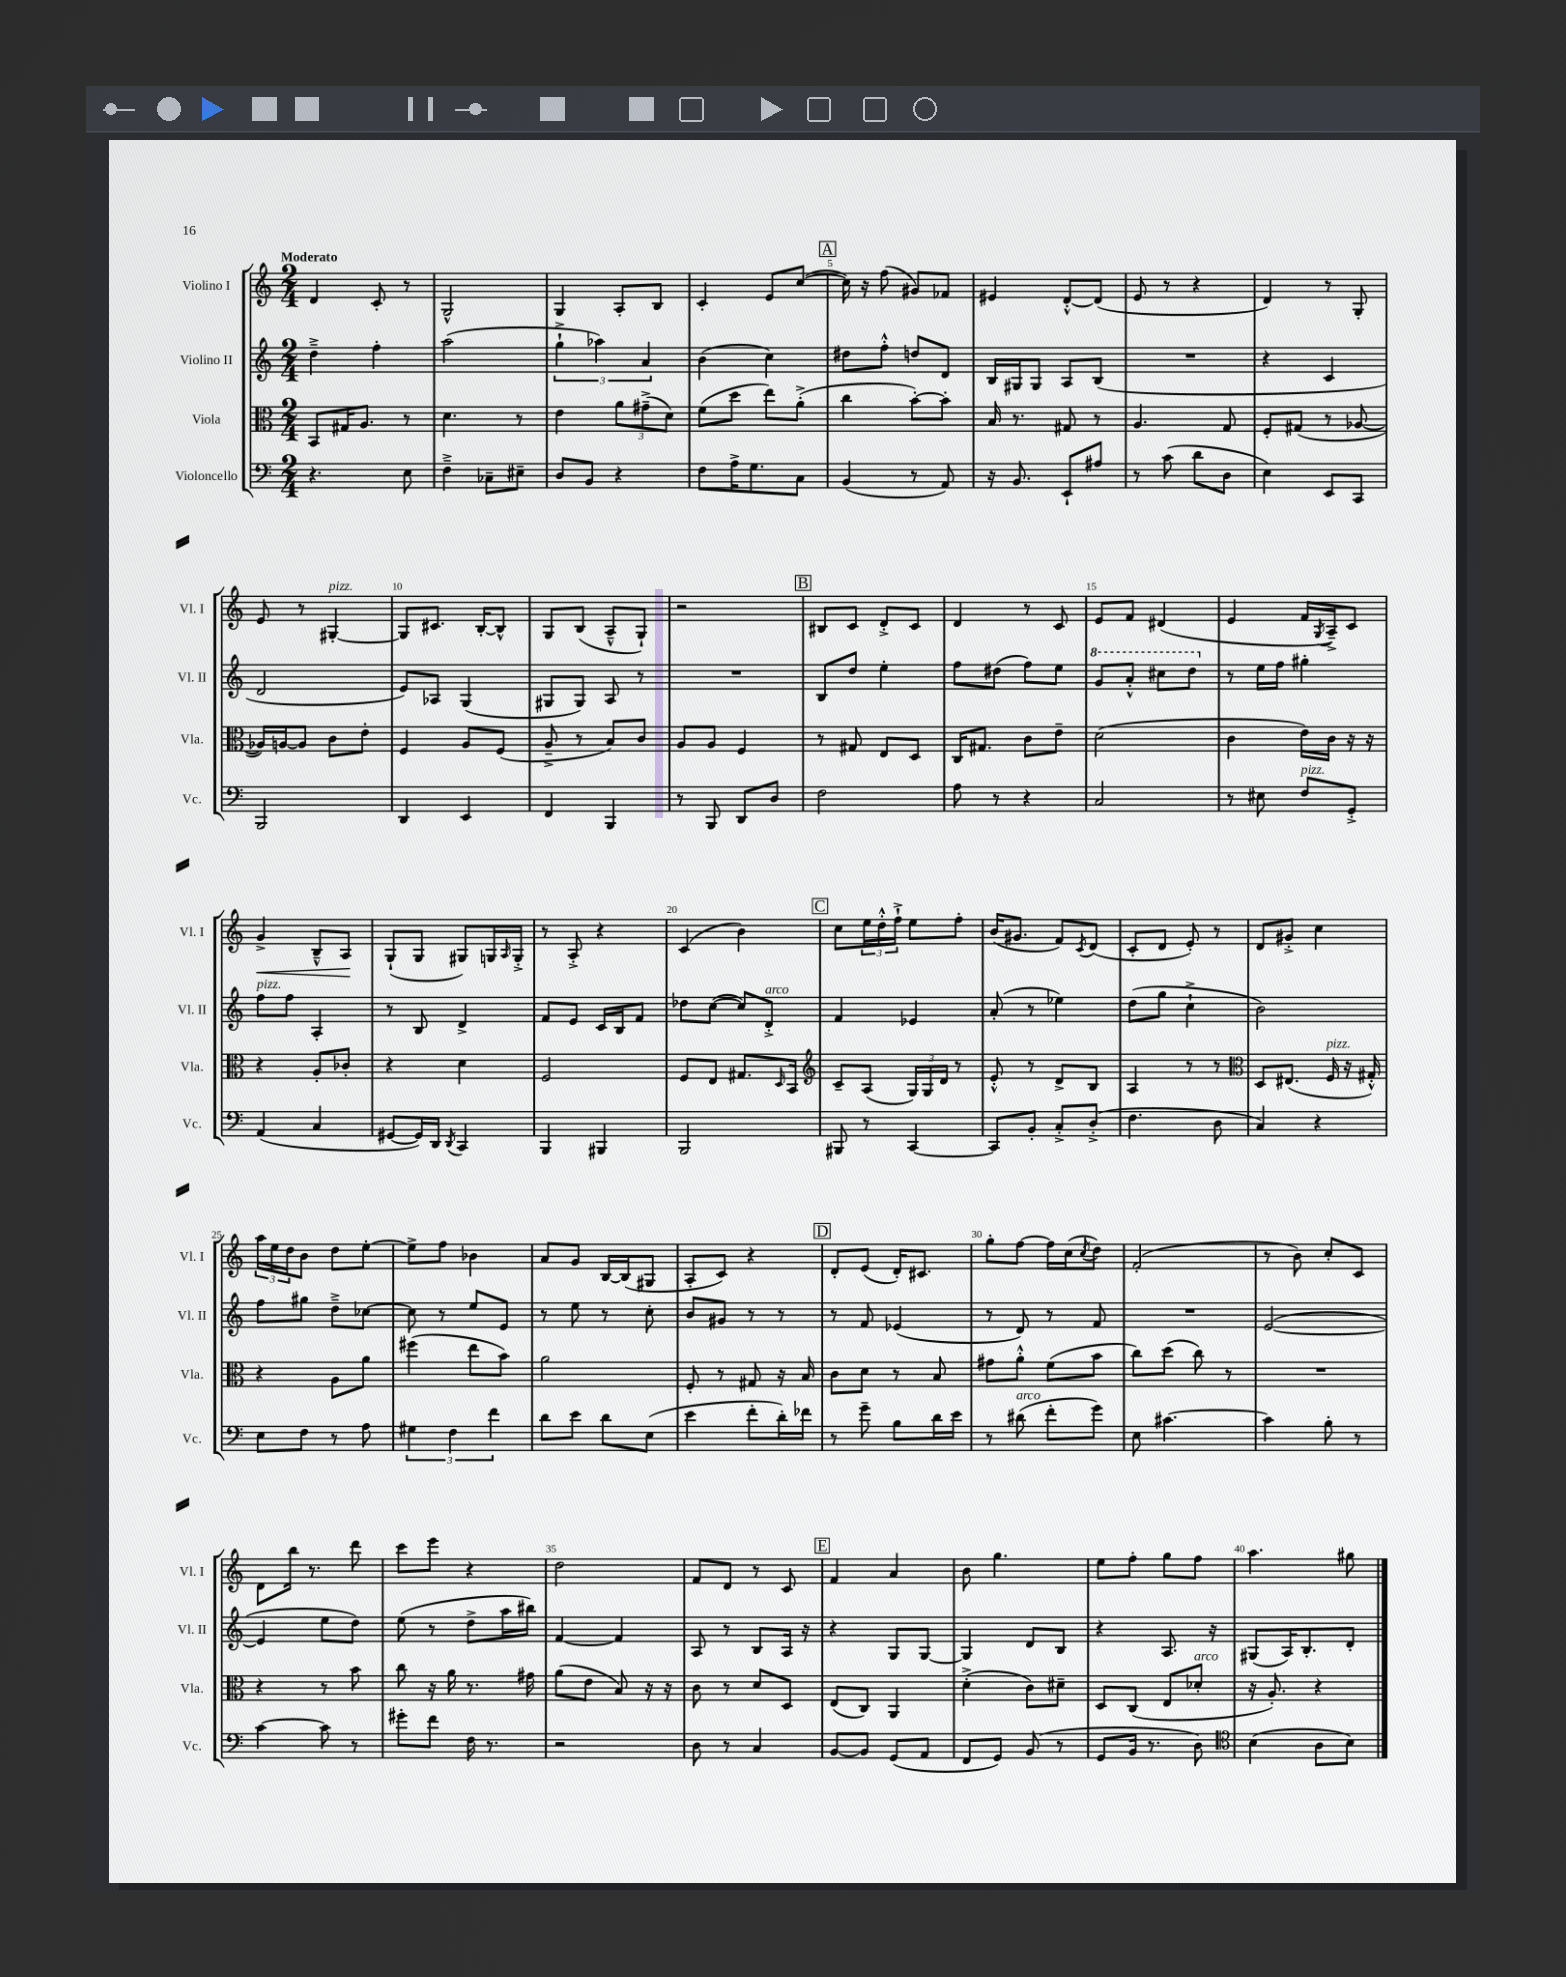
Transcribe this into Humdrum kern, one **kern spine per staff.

**kern	**kern	**kern	**kern
*staff4	*staff3	*staff2	*staff1
*clefF4	*clefC3	*clefG2	*clefG2
*k[]	*k[]	*k[]	*k[]
*M2/4	*M2/4	*M2/4	*M2/4
4.r	8BB	4dd~^	4d
.	16G#	.	.
.	8.A	.	.
.	.	4ff'	8c'
8E	8r	.	8r
=	=	=	=
4F~^	4.d	(2aa	2G^^
8C-~	.	.	.
8E#~	8r	.	.
=	=	=	=
8D	4e	6gg`^	4G
8BB	.	.	.
.	.	6aa-)	.
4r	12a	.	8A'
.	(12g#~^	6a	.
.	.	.	8B
.	12d)	.	.
=	=	=	=
8F	(8f	(4b	4c'
16A^	8dd	.	.
8.G	.	.	.
.	8ee)	4cc)	8e
8C	(8a'^	.	([8cc
=	=	=	=
(4BB	4cc	8dd#	16cc])
.	.	.	16r
.	.	8ff'^^	(8ff
8r	[8b')	8dd	8g#)
8AA)	8b']	8d	8f-
=	=	=	=
16r	16B	16B	4e#
8.BB	8.r	16G#	.
.	.	8G#	.
8EE`	8G#	8A	[8d'^^
8A#	8r	(8B	(8d]
=	=	=	=
8r	4.A	2r	8e
(8c	.	.	8r
8d	.	.	4r
8D	8G	.	.
=	=	=	=
4E)	8F'	4r	4d)
.	(8G#	.	.
8EE	8r	4c	8r
8CC	[8A-	.	8G'
=	=	=	=
2BBB	16A-])	2d	8e
.	[16A	.	.
.	8A]	.	8r
.	8c	.	[4G#'
.	8e'	.	.
=	=	=	=
4DD	4F	8e)	8G#]
.	.	8A-	8.c#
4EE	8A	(4G	.
.	.	.	[16B'
.	(8F	.	8B^^]
=	=	=	=
4FF	8A~^	8G#	8G
.	8r	8G#)	(8B
4BBB	8B)	8A	8A~^^
.	8c	8r	8G`)
=	=	=	=
8r	8A	2r	2r
8BBB	8A	.	.
8DD	4F	.	.
8D	.	.	.
=	=	=	=
2F	8r	8B	8B#
.	8G#	8dd	8c
.	8E	4ee'	8d'^
.	8D	.	8c
=	=	=	=
8A	16C	8ff	4d
.	8.G#	.	.
8r	.	(8dd#	.
4r	8c	8ff)	8r
.	8e~	8ee	8c
=	=	=	=
2C	(2d	8gg	8e
.	.	8aa'^^	8f
.	.	8ccc#	(4d#
.	.	8ddd	.
=	=	=	=
8r	4c	8r	4e
8E#	.	16ee	.
.	.	16ff	.
8F	16e)	4gg#'	16f
.	.	.	8qG
.	16c	.	16A~^)
8GG'^	16r	.	8c
.	16r	.	.
=	=	=	=
(4AA	4r	8ff	4g^
.	.	8ff	.
4C	8A'	4A'	8B~^^
.	8c-'	.	8A
=	=	=	=
[8GG#	4r	8r	(8G`
16GG#])	.	8B	8G
16DD	.	.	.
8qDD	.	.	.
4CC	4d	4d^	8G#)
.	.	.	16G
.	.	.	16qqA
.	.	.	16G'^
=	=	=	=
4BBB	2F	8f	8r
.	.	8e	8A'^
4BBB#	.	16c	4r
.	.	16B	.
.	.	8f	.
=	=	=	=
2BBB	8F	8dd-	(4c
.	8E	([8cc	.
.	8.G#	8cc])	4b)
.	.	8d'^	.
.	16qqD	.	.
.	16BB	.	.
=	=	=	=
*	*clefG2	*	*
8BBB#	8c~	4f	8cc
8r	(8A	.	24ee
.	.	.	24dd'^^
.	.	.	24ff`^
[4CC	24G)	4e-	8ee
.	24G	.	.
.	24d	.	.
.	8r	.	8ff'
=	=	=	=
8CC]	8e'^^	(8a'	(16b
.	.	.	8.g#
8BB'	8r	8r	.
8C'^	8d^	4ee-)	8f)
.	.	.	8qc
(8D'^	8B	.	(8d
=	=	=	=
4.F	4A	(8dd	8c'
.	.	8gg	8d
.	8r	4cc`^	8e')
8D	8r	.	8r
=	=	=	=
*	*clefC3	*	*
4C)	8D	2b)	8d
.	(8.E#	.	8g#'^
4r	.	.	4cc
.	16F	.	.
.	16r	.	.
.	16G#'^^)	.	.
=	=	=	=
8E	4r	8ff	24aa
.	.	.	24ee
.	.	.	24dd
8F	.	8gg#	8b
8r	8A	8dd~^	8dd
8A	8a	[8cc-	[8ee'
=	=	=	=
6G#	(4ff#	8cc-]	8ee^]
.	.	8r	8ff
6F	.	.	.
.	8ee	8ee	4b-
6f	.	.	.
.	8b)	8e	.
=	=	=	=
8d	2a	8r	8a
8e	.	8ee	8g
8d	.	8r	[16B
.	.	.	(16B]
(8E	.	8cc'	8G#
=	=	=	=
4e	8F'	8b	8A'
.	8r	8g#	8c)
8f'	8G#	8r	4r
16d')	16r	8r	.
16f-	16B	.	.
=	=	=	=
8r	8c	8r	8d'
8g~	8d	8f	(8e
8B	8r	(4e-	16d')
.	.	.	8.c#
16d	8B	.	.
16e	.	.	.
=	=	=	=
8r	8g#	8r	8gg'
(8d#	8a'^^	8d)	[8ff
8f'	(8f	8r	16ff]
.	.	.	(16cc
.	.	.	8qcc
8g)	8b	8f	8dd)
=	=	=	=
8E	8cc)	2r	(2f'
[4.c#	(8dd	.	.
.	8cc)	.	.
.	8r	.	.
=	=	=	=
4c#]	2r	([2e	8r
.	.	.	8b)
8B'	.	.	8cc'
8r	.	.	8c
=	=	=	=
[4c	4r	4e]	8d
.	.	.	16bb
.	.	.	8.r
8c]	8r	8ee	.
8r	8b	8dd)	8ddd
=	=	=	=
8g#'	8cc	(8ee	8ccc
8f	16r	8r	8eee
.	16a	.	.
16F	8.r	8dd^	4r
8.r	.	.	.
.	.	16aa	.
.	16g#	16bb#)	.
=	=	=	=
2r	(8a	[4f	2dd
.	8e	.	.
.	8B)	4f]	.
.	16r	.	.
.	16r	.	.
=	=	=	=
8D	8c	8A	8f
8r	8r	8r	8d
4C	8d	8B	8r
.	8D	16A	8c
.	.	16r	.
=	=	=	=
[8BB	(8E	4r	4f
8BB]	8C)	.	.
(8GG	4AA	8G	4a
8AA	.	[8G	.
=	=	=	=
8FF	(4d'^	4G]	8b
8GG)	.	.	4.gg
(8BB	8c)	8d	.
8r	8d#~	8B	.
=	=	=	=
8GG	8D	4r	8ee
16BB	(8C	.	8ff'
8.r	.	.	.
.	8E	8.A	8gg
8D)	8d-'	.	8ff
.	.	16r	.
=	=	=	=
*clefC4	*	*	*
(4B	16r	(8G#	4.aa
.	8.A')	.	.
.	.	16A)	.
.	.	8.B'	.
8A	4r	.	.
8B)	.	8d'	8gg#
==	==	==	==
*-	*-	*-	*-
